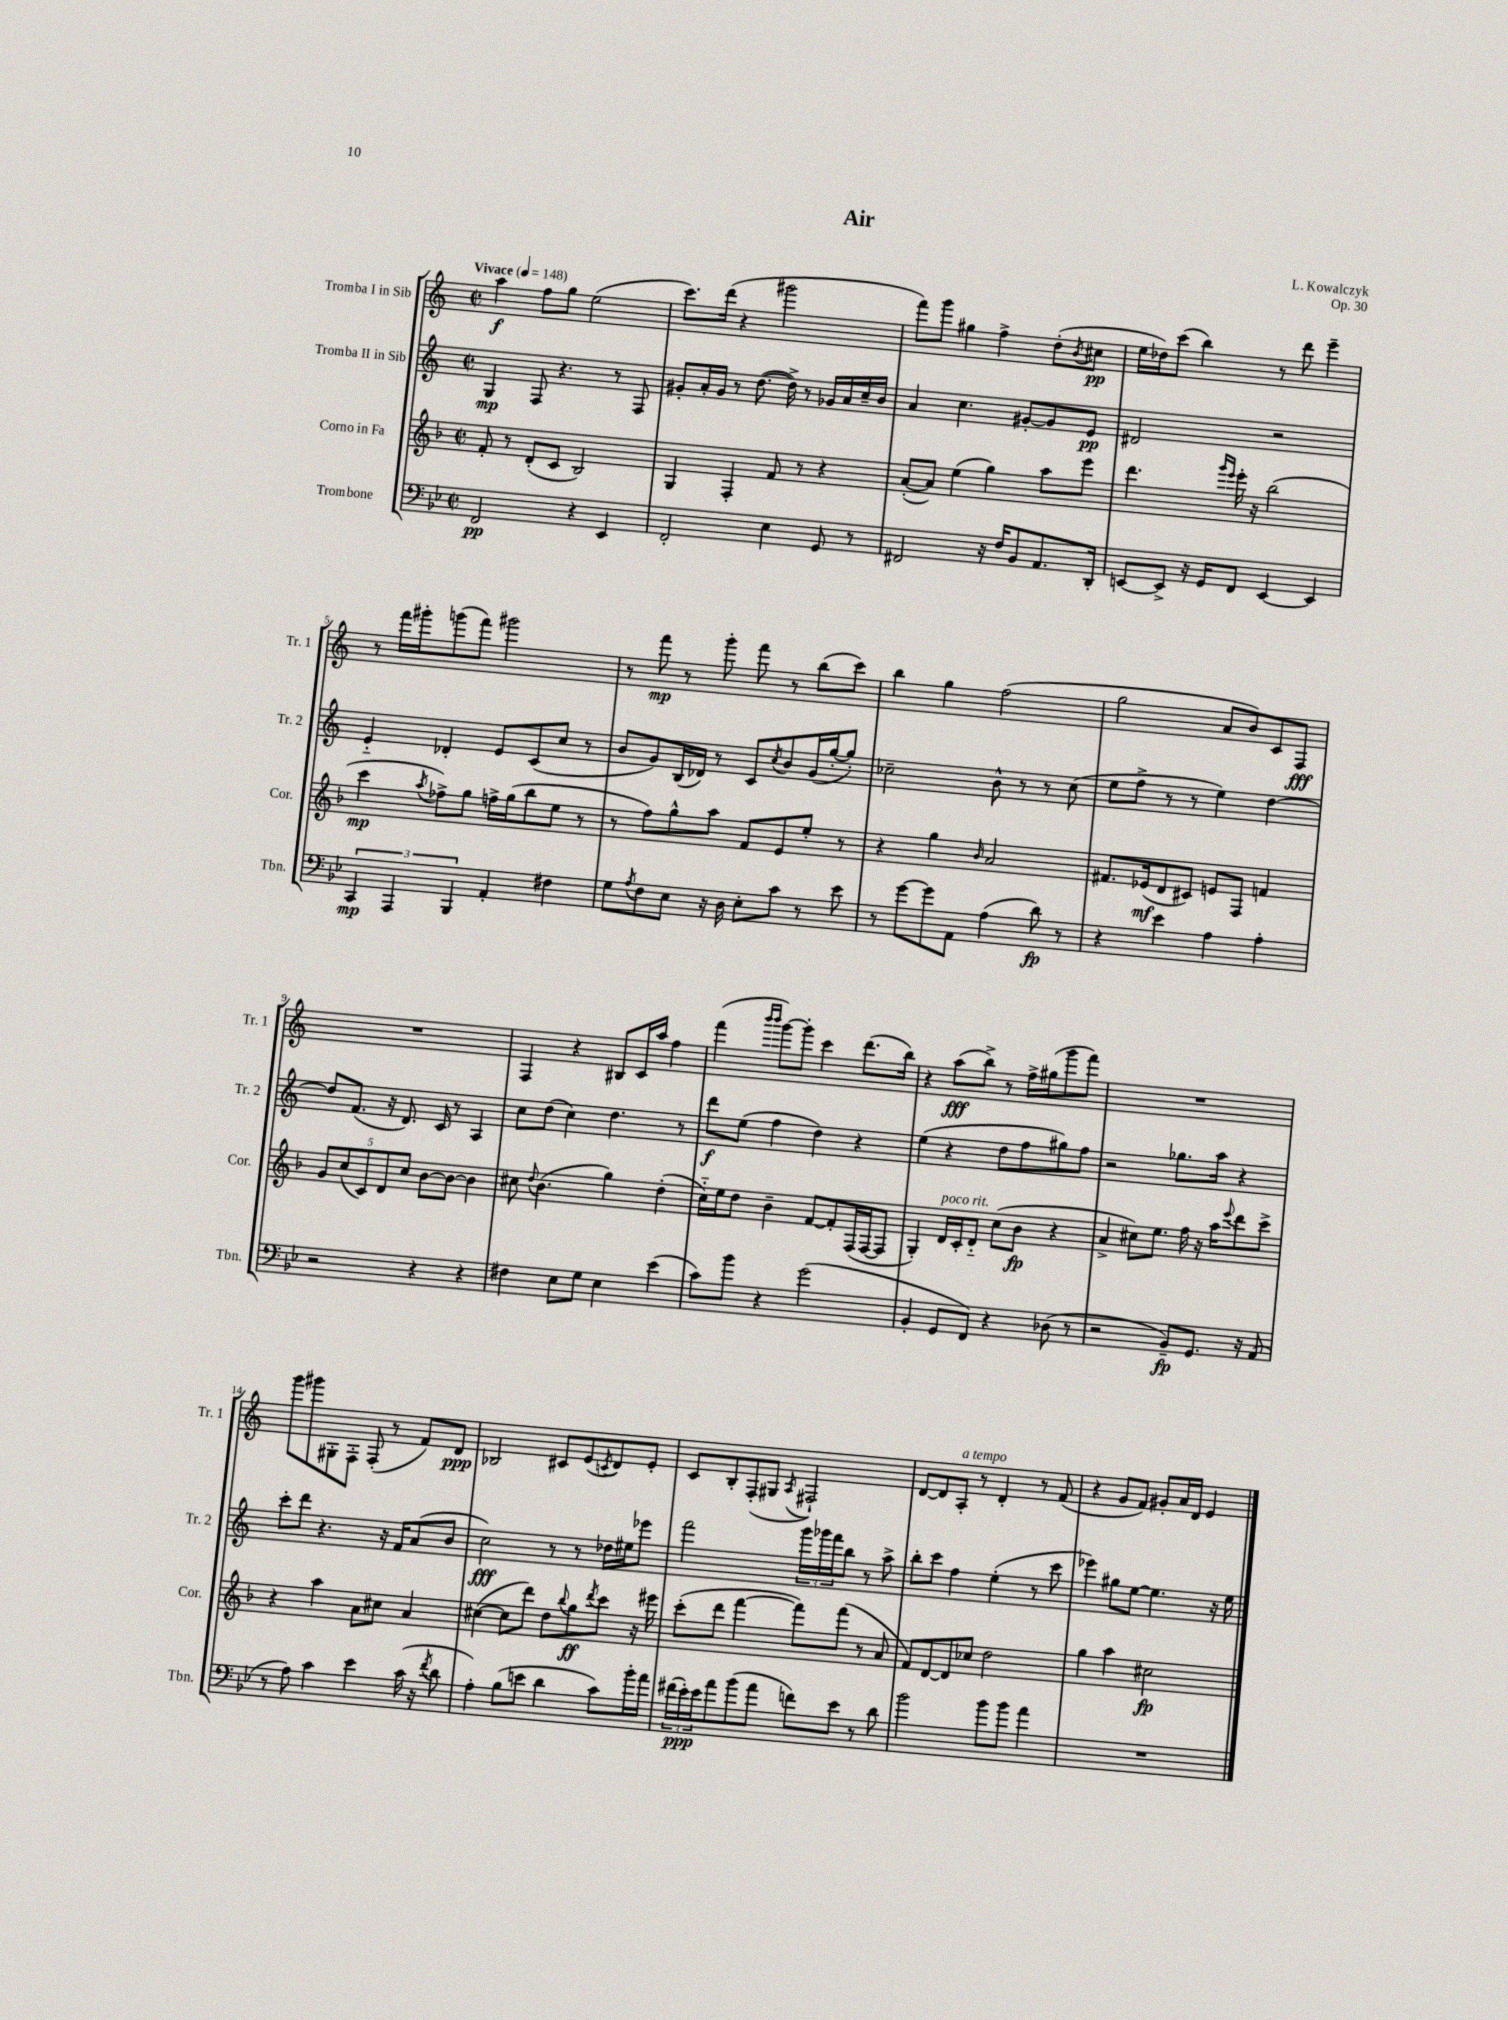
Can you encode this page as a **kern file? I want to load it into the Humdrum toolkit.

**kern	**kern	**kern	**kern
*staff4	*staff3	*staff2	*staff1
*clefF4	*clefG2	*clefG2	*clefG2
*k[b-e-]	*k[b-]	*k[]	*k[]
*M2/2	*M2/2	*M2/2	*M2/2
*met(c|)	*met(c|)	*met(c|)	*met(c|)
*MM148	*MM148	*MM148	*MM148
2FF	8f'	4G	4aa
.	8r	.	.
.	(8d'	8F	8ff
.	8c	4.r	8gg
4r	2B-)	.	(2ee
4EE-	.	8r	.
.	.	8F	.
=	=	=	=
2FF'	4G	8g#'	8.ccc)
.	.	16a'	.
.	.	16g#	(16ddd
.	4F'	8r	4r
.	.	([8.dd	.
4E-	8f	.	2ggg#
.	.	16dd^])	.
.	8r	8r	.
8GG	4r	16g-	.
.	.	16a	.
8r	.	16cc~	.
.	.	16b	.
=	=	=	=
2FF#	([8a'	4a	8fff)
.	8a])	.	8ggg
.	(4ee	4.cc	4gg#
16r	4gg)	.	4ff^
16F	.	.	.
8BB-	.	[8g#'	.
8.AA	8aa	8g#]	(8dd'
.	.	.	8qb
.	8eee	8e	8cc#
16DD'	.	.	.
=	=	=	=
[8EE	4.ddd	2d#	16ee
.	.	.	16dd-)
8EE^]	.	.	(8ccc
16r	.	.	4bb)
16GG	.	.	.
.	16qqggg	.	.
.	16qqeee	.	.
8FF	16eee'	.	.
.	16r	.	.
[4EE	(2bb-	2r	8r
.	.	.	8ddd
4EE]	.	.	4eee~
=	=	=	=
6CC	4ccc	4e'~	8r
.	.	.	16fff
6AAA	.	.	.
.	.	.	16ggg#'
.	8qaa	.	.
.	8ff-^)	4d-'	(8ggg
6BBB-	.	.	.
.	8gg	.	8fff)
4AA'	16ff^	8e	2ggg#
.	(16gg	.	.
.	8bb-	(8c	.
4F#	8ee	8cc	.
.	8r	8r	.
=	=	=	=
8G	8r	8b	8r
8qA	.	.	.
8F	8ff)	8g)	8fff
8E-	8gg^^	(16B	8r
.	.	16d-)	.
16r	8aa	8r	8ggg'
16D	.	.	.
8E-'	8f	8c	8fff
.	.	8qcc	.
8c	8e	8b	8r
8r	8ee'	(16g	(8bb
.	.	[16gg'	.
8e-	8r	8gg'])	8ccc)
=	=	=	=
8r	4r	2cc-~	4bb
[8g	.	.	.
8g]	4gg	.	4gg
8AA	.	.	.
.	16qqb-	.	.
(4A	2a	8b^^	(2ff
.	.	8r	.
8d)	.	8r	.
8r	.	(8cc-	.
=	=	=	=
4r	8.f#	8ee	2gg
.	.	8ff^	.
.	(16e-	.	.
4e-	8d	8r	.
.	8c#)	8r	.
4A	8e	4ee)	8a
.	8F	.	8b)
4A'	4f	[4dd	8c
.	.	.	8F
=	=	=	=
2r	10g	8dd]	1r
.	(10cc	.	.
.	.	(8.f	.
.	10c)	.	.
.	10d	.	.
.	.	16r	.
.	.	8.d)	.
.	10cc	.	.
4r	[8b-	.	.
.	.	16c	.
.	8b-_	8r	.
4r	4b-]	4A	.
=	=	=	=
4F#	8cc#	8cc	4F
.	8qqdd	.	.
.	(4.b-	(8dd	.
8E-	.	4cc)	4r
8G	.	.	.
4E-	4gg)	4.dd	8B#
.	.	.	16c
.	.	.	16aa
(4e-	(4dd'	.	4ff
.	.	8r	.
=	=	=	=
8c)	16cc'~)	8ddd	(4fff
.	16ee	.	.
8b-	8dd	(8ee	.
.	.	.	16qqbbb
.	.	.	16qqbbb
4r	4b-~	4ff	[8ggg)
.	.	.	8ggg']
(2g	[8f	4dd)	4ccc
.	8f']	.	.
.	(16F	4r	(8.ddd
.	[16F	.	.
.	8F]	.	.
.	.	.	16bb)
=	=	=	=
4BB-'	4G')	(4ee	4r
8GG	16d	4r	(8aa
.	16c'	.	.
8FF)	8d'~	.	8bb^)
4r	(8cc	8dd	8r
.	8b-	8ff	16ff^
.	.	.	(16gg#
(8D-	4r	8gg#)	8ggg
8r	.	8ff	8fff)
=	=	=	=
2r	4a^	2r	1r
.	8cc#)	.	.
.	8.ee	.	.
8BB-~)	.	8.gg-	.
.	16ff	.	.
8.GG	16r	.	.
.	16aa	16aa	.
.	8qqeee	.	.
.	8ddd	4r	.
16r	.	.	.
(8AA	8ccc^	.	.
=	=	=	=
8r	4r	8ccc'	8ggg
8A)	.	8ddd	8ggg#
4c	4aa	4.r	8G#'
.	.	.	8F'
4e-	8a	.	(8F'
.	8cc#	16r	8r
.	.	16f	.
(16c	4a	(8a	8f)
16r	.	.	.
8qf	.	.	.
8d	.	8b	8d
=	=	=	=
4A')	([4cc#	2cc)	2B-
(8B-	8cc#]	.	.
8e	8ddd)	.	.
4d	8dd	8r	8c#
.	8qqbb-	.	.
.	8gg	8r	(8e
.	8qddd	.	8qc
8c)	8ccc	16dd-	8d)
.	.	16ee#	.
16b-'	16r	8eee-	8e'
16a	16eee#	.	.
=	=	=	=
(24f#	(8ccc'	2fff	8c
24e-')	.	.	.
24e-	.	.	.
8a	8ddd	.	8B'
(8b-	[4fff	.	(8F'
8a	.	.	8G#
.	.	.	8qA
8f)	8fff])	24ggg	2F#`)
.	.	24ggg-	.
.	.	24fff	.
8e-	(8fff	8bb	.
8r	8r	8r	.
8d	8a	8aa^	.
=	=	=	=
2b-	8f)	8bb'	[8d
.	[8d	8ccc	8d]
.	8d]	4ff	8A'
.	8cc-	.	8r
8b-	2dd	(4ee'	4d'
8b-	.	.	.
4a	.	8r	8r
.	.	8ccc	(8f
=	=	=	=
1r	4gg	4eee-)	4r
.	4aa	8gg#	8g
.	.	[8ee	8f)
.	2cc#	4.ee]	8g#'
.	.	.	16a
.	.	.	16d
.	.	.	4e
.	.	16r	.
.	.	16ee	.
==	==	==	==
*-	*-	*-	*-
